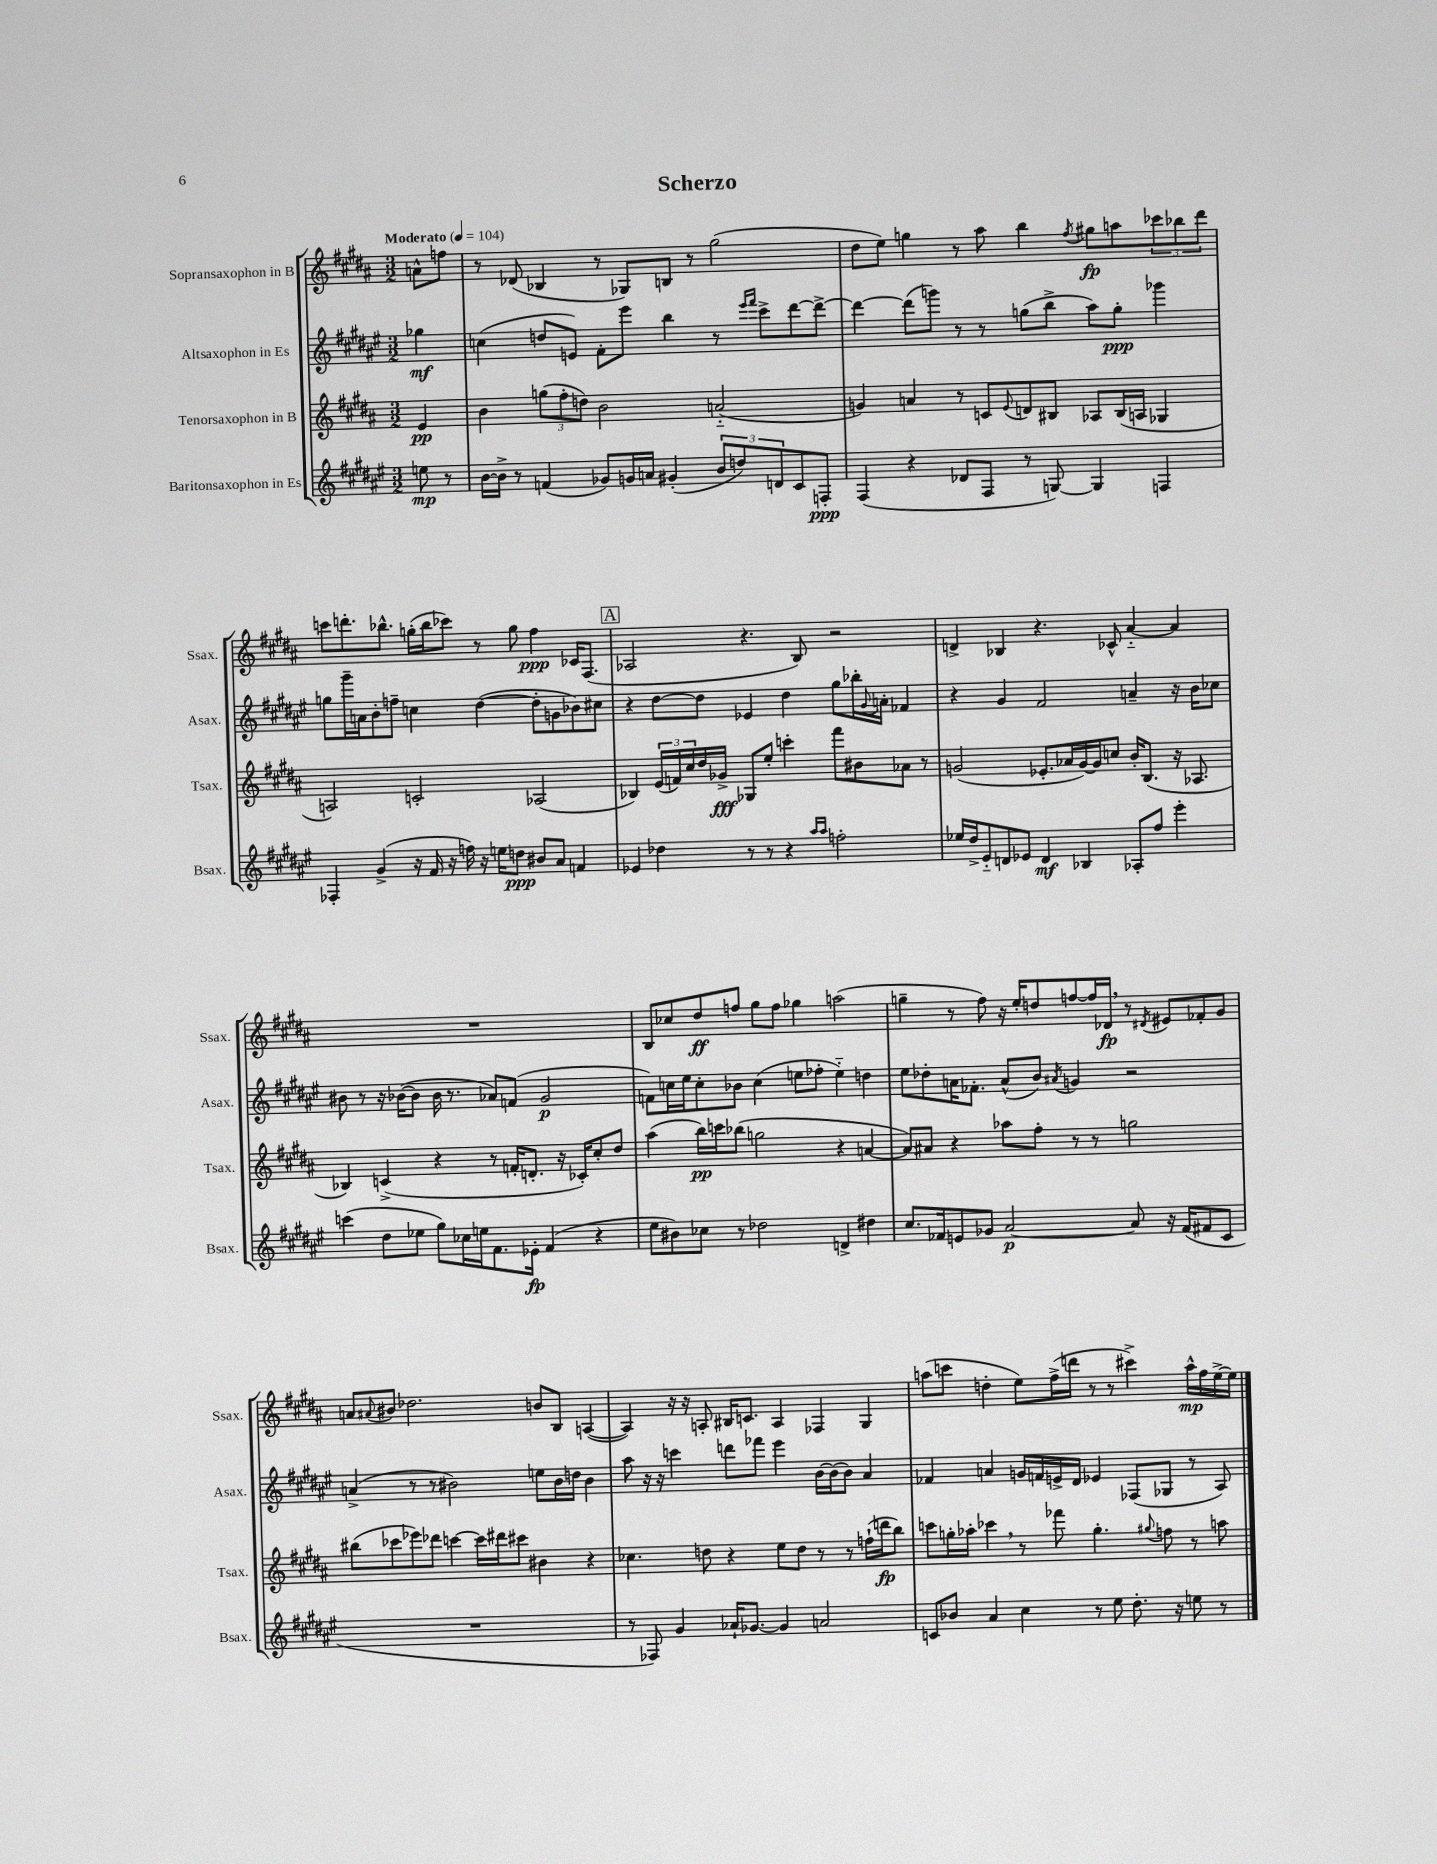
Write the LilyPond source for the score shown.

\header { title = "Scherzo" }
<<
\new StaffGroup <<
\new Staff = "s0" \with { instrumentName = "Sopransaxophon in B" shortInstrumentName = "Ssax." } {
    \clef treble \key b \major \numericTimeSignature \time 3/2 \partial 4 \tempo "Moderato" 4 = 104
    a'8-^ f''8 |
    r8 des'8( bes4 r8 ges8) b8 r8 gis''2( |
    dis''8 e''8) g''4 r8 ais''8 b''4 \acciaccatura { fis''8 } gis''8\fp a''8 \tuplet 3/2 { ces'''8 bes''8 dis'''8 } |
    c'''8 d'''8.-. bes''8.-^ g''16-.( bes''16 ces'''8) r8 g''8 fis''4\ppp ces'16 fis8.( |
    \mark \markup { \box "A" } aes2 r4. b8) r2 |
    d'4-> bes4 r4. ces'8-^ ais'4~-_ ais'4 |
    R1. |
    b8 ces''8 dis''8\ff f''8 gis''8 f''8 ges''4 a''2( |
    g''4-- r8 fis''8) r16 e''16-. d''8 f''8~ f''16 des'16\fp \breathe r8 \acciaccatura { dis'8 } eis'8 fes'8-. gis'8 |
    a'8 \appoggiatura { ais'8 } bis'8 des''2. b'8 b8 a4~( |
    a4) r16 r16 a8-. bis16 c'8. a4 fes4 gis4 |
    a''8( c'''8 d''4-. e''8) fis''16->( d'''16 r8 r8 cis'''4->) a''16-^\mp fis''16 e''16~-> e''16 \bar "|." |
}
\new Staff = "s1" \with { instrumentName = "Altsaxophon in Es" shortInstrumentName = "Asax." } {
    \clef treble \key fis \major \numericTimeSignature \time 3/2 \partial 4
    ges''4\mf |
    c''4( d''8 e'8) fis'8-. eis'''8 b''4 r8 \grace { eis'''16 fis'''16 } cis'''8-> dis'''8~ dis'''8~-> |
    dis'''4~ dis'''8( g'''8) r8 r8 g''8( b''8-> ais''8) g''8-.\ppp ges'''4 |
    g''8 gis'''16-- a'16 b'8-. f''8-- c''4 dis''4~( dis''8-. g'8 bes'8) cis''8 |
    \mark \markup { \box "A" } r4 dis''8~ dis''8 ees'4 dis''4 gis''8 bes''16-. \appoggiatura { gis'8 } a'16-. fes'4 |
    r4 gis'4 fis'2 a'4-- r16 b'16 ces''8 |
    bis'8 r8 r16 bes'16~( bes'8 bes'16 r8. aes'8) f'8( gis'2\p |
    f'8) c''16 eis''16 c''8-. bes'8 c''4( e''8 fes''8-. e''4-_) d''4 |
    eis''8 des''8-. a'16 fes'8.-. a'8-^( b'8) \acciaccatura { ais'8 } g'4 r2 |
    a'4->( r8 r8 bis'2) e''8 bis'16 d''16 bis'4 |
    ais''8 r16 r16 c'''4 d'''8 fes'''8 eis'''4 b'16~ b'16( b'8) ais'4 |
    fes'4 a'4 g'16 f'16 e'16-> dis'16 ees'4 fes8( ges8 r8 ais8) \bar "|." |
}
\new Staff = "s2" \with { instrumentName = "Tenorsaxophon in B" shortInstrumentName = "Tsax." } {
    \clef treble \key b \major \numericTimeSignature \time 3/2 \partial 4
    e'4\pp |
    b'4 \tuplet 3/2 { g''8( fis''8-. d''8) } b'2 a'2-_( |
    g'4) a'4 r8 c'8 \appoggiatura { e'8 } d'8 bis8 aes8 bis16( a16 ges4 |
    a2) c'2-. aes2( |
    \mark \markup { \box "A" } bes4) \tuplet 3/2 { e'16( f'16) cis''16 } dis''16 ges'16->\fff ges8 e''8-. c'''4-. fis'''8 bis'8 aes'8 r8 |
    g'2( ees'8.-. aes'16 g'16~) g'16 c''8 b'16-. b8.( r16 aes8. |
    bes4) c'4->( r4 r8 f'16-. d'8.-. r16 ces'16-.) cis''8-. dis''8 |
    ais''4( b''16\pp) c'''16 bes''8( g''2 r4 a'4~ |
    a'8) ais'8 r4 aes''8 fis''8-. r8 r8 g''2 |
    bis''8( ces'''8 ees'''8) des'''8 c'''4~ c'''16 dis'''16 cis'''8 bis'4 r4 |
    ces''4. d''8 r4 e''8 d''8 r8 r8 f''16-!( d'''16\fp b''8) |
    c'''8 g''16-. aes''16-. ces'''4 \breathe r8 fes'''8 g''4.-. \appoggiatura { gis''8 } f''8 r8 a''8 \bar "|." |
}
\new Staff = "s3" \with { instrumentName = "Baritonsaxophon in Es" shortInstrumentName = "Bsax." } {
    \clef treble \key fis \major \numericTimeSignature \time 3/2 \partial 4
    e''8\mp r8 |
    b'16~ b'16-> r8 f'4( ges'8) g'16 a'16 gis'4-.( \tuplet 3/2 { b'8 d''8) d'8 } cis'8 f8-.\ppp |
    fis4( r4 des'8 fis8 r8 g8~) g4 f4 |
    fes4-. gis'4->( r16 fis'16 r16 f''16) r16 e''16 d''8\ppp bis'8 ais'8 f'4 |
    \mark \markup { \box "A" } ees'4 des''4 r8 r8 r4 \grace { ais''16 ais''16 } f''2-. |
    ees''16 dis''16-> eis'8-_ d'8 ees'8 d'4\mf bes4 aes8-. fis''8 eis'''4-. |
    c'''4( dis''8 ees''8 gis''8) ces''16 e''16 fis'8. ees'16-.\fp fis'4( r4 |
    eis''8 bis'8) ces''8 r8 des''2 d'4-> dis''4 |
    cis''8. fes'16 e'8 ges'8 ais'2~\p ais'8 r16 fes'16( fis'8 cis'8 |
    R1. |
    r8 fes8) gis'4 aes'16-! ges'8.~ ges'4 a'2 |
    c'8 bes'8 ais'4 cis''4 r8 eis''8 dis''8.-. r16 e''8 r8 \bar "|." |
}
>>
>>
\layout { \context { \Score \remove "Bar_number_engraver" } }
